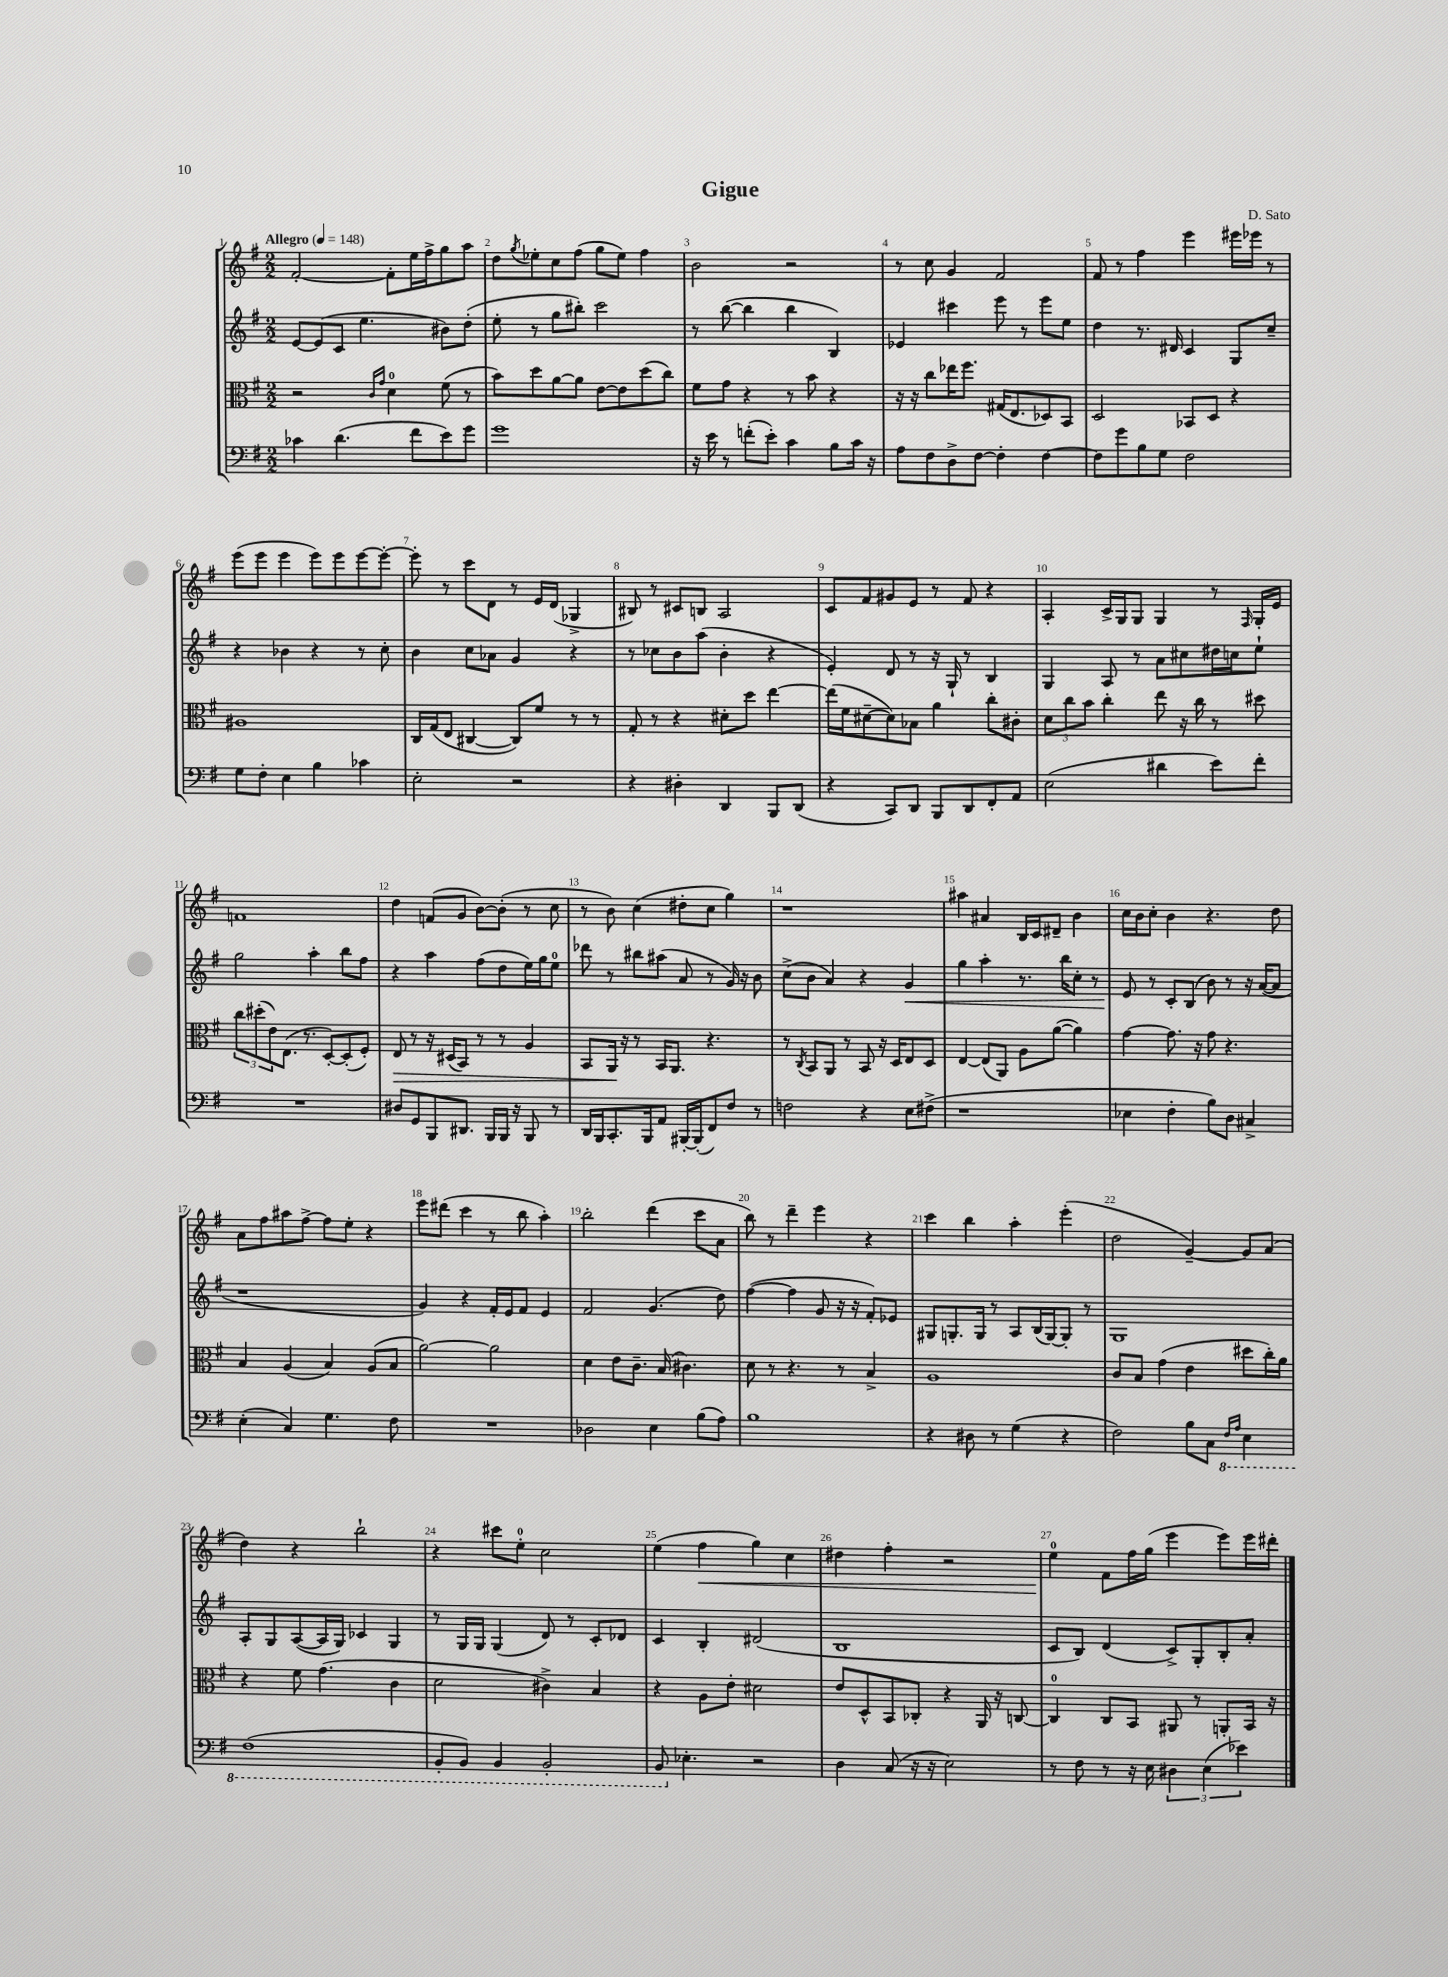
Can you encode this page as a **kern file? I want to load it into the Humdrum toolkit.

**kern	**kern	**kern	**kern
*staff4	*staff3	*staff2	*staff1
*clefF4	*clefC3	*clefG2	*clefG2
*k[f#]	*k[f#]	*k[f#]	*k[f#]
*M2/2	*M2/2	*M2/2	*M2/2
*MM148	*MM148	*MM148	*MM148
4c-	2r	[8e	[2f#'
.	.	(8e]	.
(4.d	.	8c	.
.	.	4.ee	.
.	16qqc	.	.
.	16qqg	.	.
.	4d	.	8f#']
8f#	.	.	16ee
.	.	.	16ff#^
8e)	(8f#	8b#)	8gg
8g	8r	(8dd'	8aa
=	=	=	=
1g	8b)	8ee'	8dd
.	.	.	8qgg
.	8dd	8r	8ee-'
.	[8a	8gg	8cc
.	8a]	8bb#')	(8ff#
.	[8e	2ccc	8gg
.	8e]	.	8ee-)
.	(8dd	.	4ff#
.	8cc)	.	.
=	=	=	=
16r	8f#	8r	2b
16e	.	.	.
8r	8g	([8bb	.
(8f'	4r	4bb]	.
8e')	.	.	.
4c	8r	4bb	2r
.	8b	.	.
8B	4r	4B)	.
16c	.	.	.
16r	.	.	.
=	=	=	=
8A	16r	4e-	8r
.	16r	.	.
8F#	8cc	.	8cc
8D^	16ee-	4ccc#	4g
.	8.ff#	.	.
[8F#	.	.	.
4F#']	(16G#	8eee	2f#
.	8.E	.	.
.	.	8r	.
[4F#	8D-)	8eee	.
.	8BB	8ee	.
=	=	=	=
8F#]	2D	4dd	8f#
8g	.	.	8r
8B	.	8.r	4ff#
8G	.	.	.
.	.	16d#	.
2F#	8BB-	4c	4eee
.	8D	.	.
.	4r	8G	16eee#
.	.	.	16eee-
.	.	8cc~	8r
=	=	=	=
8G	1A#	4r	(8eee
8F#'	.	.	8eee
4E	.	4b-	4eee
4B	.	4r	8eee)
.	.	.	8eee
4c-	.	8r	[8eee
.	.	8cc'	8eee'_
=	=	=	=
2E'	16C	4b	8eee']
.	(16G	.	.
.	8E	.	8r
.	[4C#	8cc	8ccc
.	.	8a-	8d
2r	8C#])	4g	8r
.	8f#	.	16e
.	.	.	(16d
.	8r	4r	4G-^
.	8r	.	.
=	=	=	=
4r	8G'	8r	8B#)
.	8r	8cc-	8r
4D#'	4r	8b	8c#
.	.	(8aa	8B
4DD	8d#'	4b'	2A
.	8dd	.	.
8BBB	[4ee	4r	.
(8DD	.	.	.
=	=	=	=
4r	(16ee]	4e')	8c
.	16f#	.	.
.	[8d#~	.	8f#
8CC)	8d#])	8d	8g#
8DD	8B-	8r	8e
8BBB	4a	16r	8r
.	.	16G`	.
8DD	.	8r	8f#
8FF#'	8cc'	4B	4r
8AA	8c#'	.	.
=	=	=	=
(2E	12d	4G	4A'
.	12cc	.	.
.	12b	.	.
.	4cc'	8A	16c^
.	.	.	16G
.	.	8r	8G
4d#	8ee	8a	4G
.	16r	8cc#	.
.	16cc	.	.
8e)	8r	16dd#	8r
.	.	16cc	.
.	.	.	16qqF#
8f#'	8dd#	8ee`	16G'
.	.	.	16e
=	=	=	=
1r	12cc	2gg	1f
.	(12dd#'	.	.
.	12e)	.	.
.	(8.E	.	.
.	8.r	.	.
.	.	4aa'	.
.	[8D')	.	.
.	(8D']	8bb	.
.	8F#')	8ff#	.
=	=	=	=
8D#	8E	4r	4dd
8GG	8r	.	.
8BBB	16r	4aa	(8f
.	(16D#	.	.
8.DD#	8BB)	.	8g
.	8r	(8ff#	[8b)
16BBB	.	.	.
16BBB	8r	8dd	(8b']
16r	.	.	.
8BBB	4A	16ee)	8r
.	.	16gg	.
8r	.	8ee	8cc
=	=	=	=
16DD	8BB	8ddd-	8r
16BBB	.	.	.
8.CC'	16AA	8r	8b)
.	16r	.	.
.	8r	8bb#	(4cc
16BBB	.	.	.
8AA	16BB	(8aa#	.
.	8.AA	.	.
[16BBB#'	.	8a	8dd#'
(16BBB#']	.	.	.
8FF#)	4.r	8r	8cc
8F#	.	16g)	4gg)
.	.	16r	.
8r	.	8b	.
=	=	=	=
2F	8r	(8cc^	1r
.	8qC	.	.
.	8BB	8b	.
.	8AA	4a)	.
.	8r	.	.
4r	8BB	4r	.
.	16r	.	.
.	16D	.	.
8E	8E	4g	.
(8F#^	8D	.	.
=	=	=	=
1r	[4E	4gg	4aa#
.	(8E]	4aa'	4a#
.	8AA)	.	.
.	8A	8.r	16B
.	.	.	16c
.	([8a	.	8d#~
.	.	16bb	.
.	4a])	8cc'	4b
.	.	8r	.
=	=	=	=
4E-	[4g	8e	16cc
.	.	.	16b
.	.	8r	8cc'
4F#'	8.g]	8c'	4b
.	.	(8B	.
.	16r	.	.
8B)	8g	8b)	4.r
8D	4.r	8r	.
4C#^	.	16r	.
.	.	([16a	.
.	.	8a]	8dd
=	=	=	=
(4E'	4B	1r	8a
.	.	.	8ff#
4C)	(4A	.	8aa#
.	.	.	[8ff#^
4.G	4B)	.	8ff#]
.	.	.	8ee'
.	(8A	.	4r
8F#	8B	.	.
=	=	=	=
1r	[2a)	4g)	8eee
.	.	.	(8ddd#
.	.	4r	4ccc
.	2a]	16f#'	8r
.	.	16e	.
.	.	8f#	8bb
.	.	4e	4aa')
=	=	=	=
2D-	4d	2f#	2bb'
.	8e	.	.
.	8.c~	.	.
4E	.	(4.g	(4ddd
.	(16B	.	.
.	4.c#)	.	.
(8B	.	.	8ccc
8A)	.	8dd)	8a
=	=	=	=
1B	8d	([4ff#	8bb)
.	8r	.	8r
.	4.r	4ff#]	4ddd~
.	.	8g	4eee
.	8r	16r	.
.	.	16r	.
.	4B^	8f#')	4r
.	.	8e-	.
=	=	=	=
4r	1A	8G#	4ccc
.	.	8.G'	.
8D#	.	.	4bb
.	.	16G	.
8r	.	8r	.
(4G	.	8A	4aa'
.	.	(16B	.
.	.	[16G)	.
4r	.	8G']	(4eee'
.	.	8r	.
=	=	=	=
2F#)	8c	1G	2dd
.	8B	.	.
.	(4g	.	.
8B	4e	.	[4g~)
8C	.	.	.
16qqFF#	.	.	.
16qqAA	.	.	.
4EE	8dd#	.	8g]
.	16cc')	.	(8a
.	16a	.	.
=	=	=	=
(1FF#	4r	8A'	4dd)
.	.	8G	.
.	8f#	([8A	4r
.	(4.g	16A]	.
.	.	16G)	.
.	.	4c-	2bb`
.	4c	4G	.
=	=	=	=
8BBB'	2d	8r	4r
8BBB)	.	16G	.
.	.	16G	.
4BBB	.	(4G	8ccc#
.	.	.	8ee'
2BBB'	4c#^)	8d)	2cc
.	.	8r	.
.	4B	8c'	.
.	.	8d-	.
=	=	=	=
8BBB	4r	4c	(4ee
4.E-'	.	.	.
.	8A	4B'	4ff#
.	8e'	.	.
2r	2d#	(2d#	4gg)
.	.	.	4cc
=	=	=	=
4D	8e	1B	4dd#
.	8D^^	.	.
(8C	8BB	.	4ff#'
16r	8C-'	.	.
16r	.	.	.
2E)	4r	.	2r
.	16AA	.	.
.	16r	.	.
.	[8C	.	.
=	=	=	=
8r	4C]	8c	4ee
8F#	.	8B)	.
8r	8C	(4d	8f#
16r	8BB	.	16ff#
16E	.	.	(16gg
6D#	8AA#	8c^)	4eee
.	8r	8G'	.
(6E	.	.	.
.	8AA'	8B'	8eee)
6e-)	.	.	.
.	16BB	8a'	16eee
.	16r	.	16ddd#'
==	==	==	==
*-	*-	*-	*-
